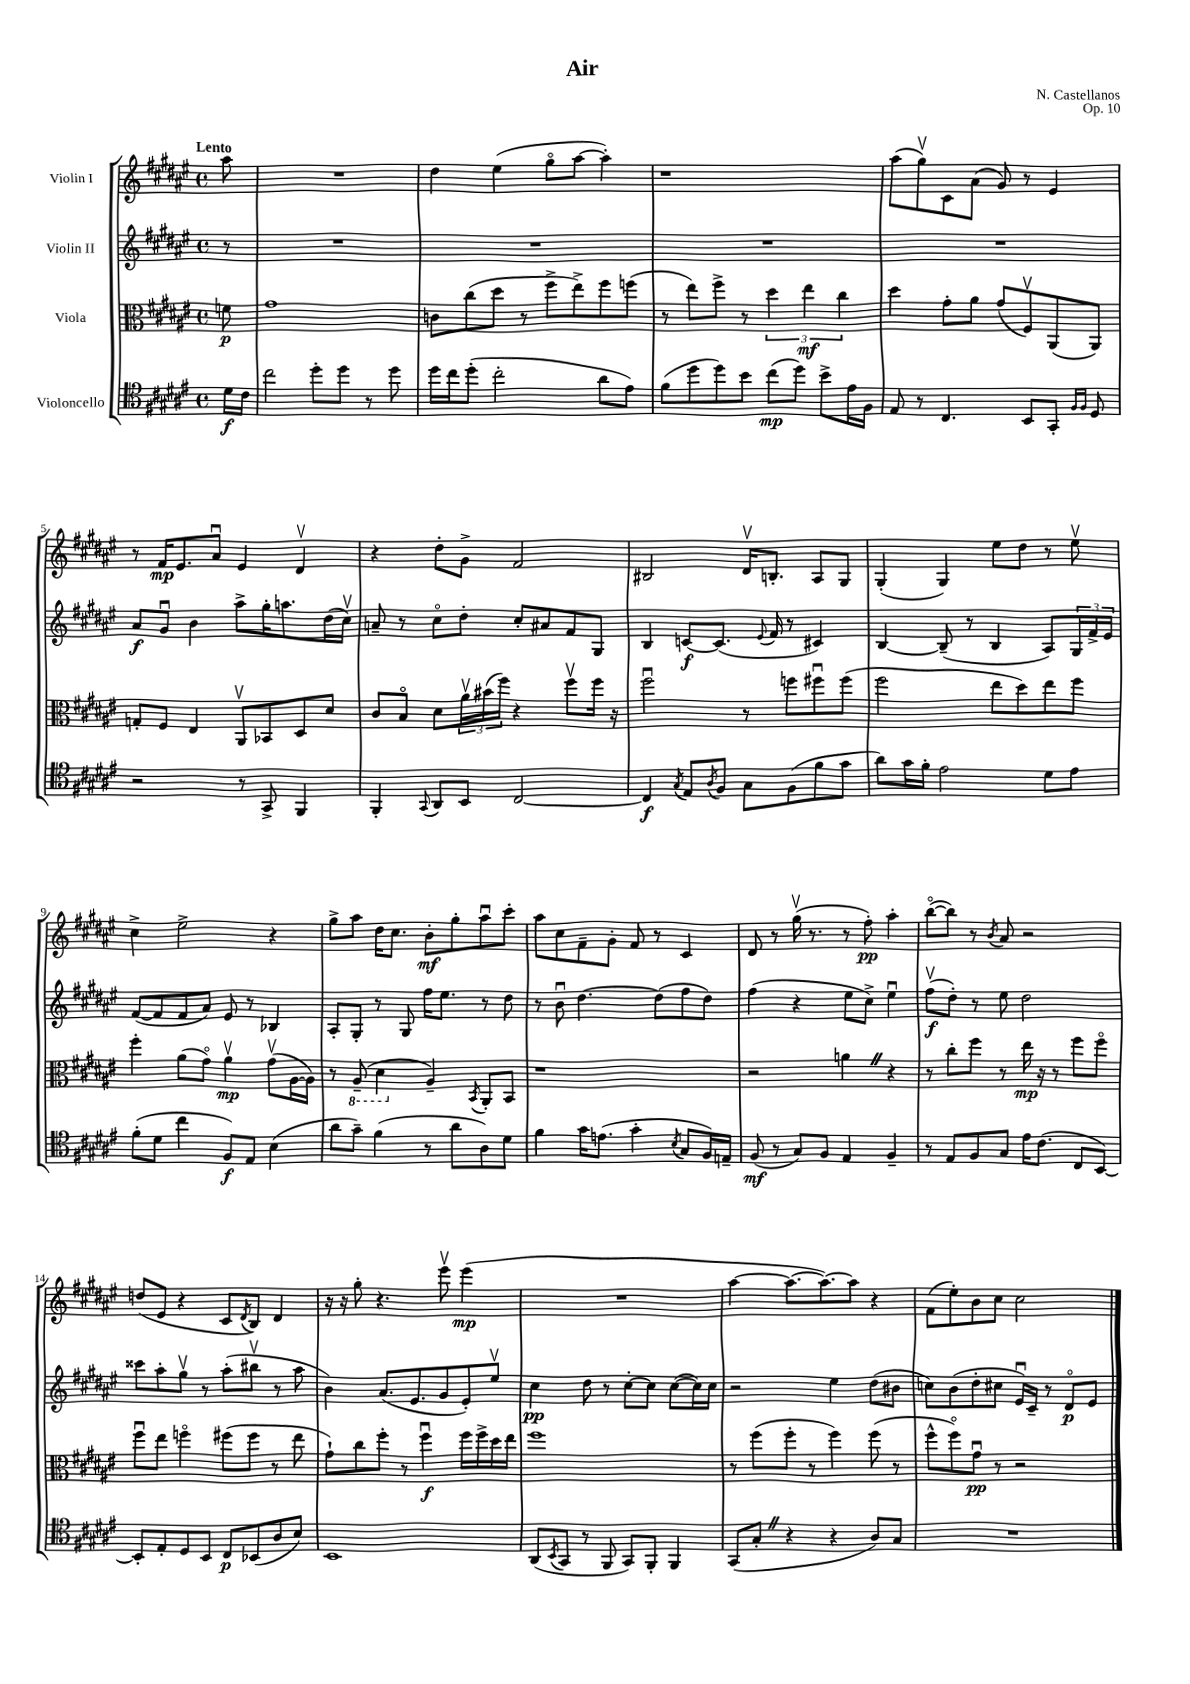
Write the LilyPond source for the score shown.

\header { title = "Air" composer = "N. Castellanos" opus = "Op. 10" }
<<
\new StaffGroup <<
\new Staff = "s0" \with { instrumentName = "Violin I" } {
    \clef treble \key fis \major \defaultTimeSignature \time 4/4 \partial 8 \tempo "Lento"
    ais''8 |
    R1 |
    dis''4 eis''4( gis''8\flageolet ais''8~ ais''4-.) |
    r1 |
    ais''8( gis''8\upbow) cis'8 ais'8( gis'8) r8 eis'4 |
    r8 fis'16\mp eis'8. ais'8\downbow eis'4 dis'4\upbow |
    r4 dis''8-. gis'8-> fis'2 |
    bis2 dis'16\upbow b8.-. ais8 gis8 |
    gis4-.( gis4) eis''8 dis''8 r8 eis''8\upbow |
    cis''4-> eis''2-> r4 |
    gis''8-> ais''8 dis''16 cis''8. b'8-.\mf gis''8-. ais''8\downbow cis'''8-. |
    ais''8 cis''8 fis'8-- gis'8-. fis'8 r8 cis'4 |
    dis'8 r8 gis''16\upbow( r8. r8 fis''8-.\pp) ais''4-. |
    b''8~\flageolet( b''8) r8 \acciaccatura { b'8 } ais'8 r2 |
    d''8( eis'8 r4 cis'8 \acciaccatura { dis'8 } b8) dis'4 |
    r16 r16 gis''8-. r4. eis'''8\upbow eis'''4\mp( |
    R1 |
    ais''4~ ais''8.~ ais''8.~) ais''8 r4 |
    fis'8( eis''8-.) b'8 cis''8 cis''2 \bar "|." |
}
\new Staff = "s1" \with { instrumentName = "Violin II" } {
    \clef treble \key fis \major \defaultTimeSignature \time 4/4 \partial 8
    r8 |
    R1 |
    R1 |
    R1 |
    R1 |
    ais'8\f gis'8\downbow b'4 ais''8-> gis''16-. a''8. dis''16( cis''16\upbow) |
    a'8-- r8 cis''8\flageolet dis''8-. cis''8-. ais'8 fis'8 gis8 |
    b4 c'8~\f c'8.( \appoggiatura { eis'8 } fis'16 r8 cis'4) |
    b4~ b8--( r8 b4 ais8) \tuplet 3/2 { gis16 fis'16-> eis'16 } |
    fis'8~( fis'8 fis'8 ais'8) eis'8 r8 bes4 |
    ais8-. gis8-. r8 gis8 fis''16 eis''8. r8 dis''8 |
    r8 b'8\downbow dis''4.~ dis''8( fis''8 dis''8) |
    fis''4( r4 eis''8 cis''8->) eis''4\downbow |
    fis''8\upbow\f( dis''8-.) r8 eis''8 dis''2 |
    cisis'''8 ais''8-. gis''8\upbow r8 ais''8-.( bis''8\upbow r8 ais''8 |
    b'4) ais'8.( eis'8. gis'8 eis'8-.) eis''8\upbow |
    cis''4\pp dis''8 r8 cis''8~-. cis''8 cis''8~( cis''16) cis''16 |
    r2 eis''4 dis''8( bis'8 |
    c''8) b'8( dis''8-. cis''8 eis'16\downbow) cis'16-- r8 dis'8\flageolet\p eis'8 \bar "|." |
}
\new Staff = "s2" \with { instrumentName = "Viola" } {
    \clef alto \key fis \major \defaultTimeSignature \time 4/4 \partial 8
    f'8\p |
    gis'1 |
    c'8 cis''8( dis''8 r8 fis''8-> eis''8->) fis''8 f''8( |
    r8 eis''8) fis''8-> r8 \tuplet 3/2 { dis''4 eis''4\mf cis''4 } |
    dis''4 gis'8-. ais'8 gis'8( fis8\upbow) ais,8( ais,8) |
    g8-. fis8 eis4 ais,8\upbow bes,8 dis8 dis'8 |
    cis'8 b8\flageolet dis'8 \tuplet 3/2 { ais'16\upbow bis'16( fis''16) } r4 fis''8\upbow fis''16 r16 |
    fis''2\downbow r8 f''8 fis''8\downbow fis''8( |
    fis''2 eis''8 dis''8) eis''8 fis''8 |
    fis''4-. ais'8( gis'8\flageolet) ais'4\upbow\mp gis'8\upbow( ais16~ ais16) |
    r8 \ottava #-1 ais,8--( dis4 \ottava #0 ais4--) \acciaccatura { b,8 } ais,8-. b,8 |
    r1 |
    r2 a'4 \once \override BreathingSign.text = \markup { \musicglyph "scripts.caesura.straight" } \breathe r4 |
    r8 cis''8-. fis''8 r8 eis''16\mp r16 r8 fis''8 fis''8\flageolet |
    fis''8\downbow eis''8 f''4\flageolet fis''8( fis''8 r8 eis''8 |
    gis'8-!) cis''8 fis''8-. r8 fis''4\downbow\f fis''16 fis''16-> dis''16 eis''16 |
    fis''1 |
    r8 fis''8( fis''8-. r8 fis''4) fis''8( r8 |
    fis''8-^ fis''8\flageolet) gis'8\downbow\pp r8 r2 \bar "|." |
}
\new Staff = "s3" \with { instrumentName = "Violoncello" } {
    \clef tenor \key fis \major \defaultTimeSignature \time 4/4 \partial 8
    dis'16\f cis'16 |
    cis''2 dis''8-. dis''8 r8 dis''8 |
    dis''16 cis''16 dis''8-.( cis''2-. ais'8 eis'8) |
    fis'8( dis''8 dis''8) b'8 cis''8\mp( dis''8) b'8-> eis'16 fis16 |
    eis8 r8 cis4. b,8 gis,8-. \grace { fis16 fis16 } dis8 |
    r2 r8 gis,8-> fis,4 |
    fis,4-. \appoggiatura { gis,8 } ais,8 b,8 cis2~ |
    cis4\f \acciaccatura { gis8 } eis8 \acciaccatura { ais8 } fis8 gis8 fis8( fis'8 gis'8 |
    ais'8) gis'16 fis'16-. eis'2 dis'8 eis'8 |
    fis'8-.( dis'8 cis''4 fis8\f) eis8 b4( |
    ais'8 gis'8--) fis'4( r8 ais'8 ais8) dis'8 |
    fis'4 gis'16 e'8.( gis'4-. \acciaccatura { b8 } gis8 fis16) e16-- |
    fis8\mf( r8 gis8) fis8 eis4 fis4-- |
    r8 eis8 fis8 gis8 eis'16 cis'8.( cis8 b,8~) |
    b,8-. eis8-. dis8 b,8 cis8\p bes,8( ais8 b8) |
    b,1 |
    ais,8( \acciaccatura { b,8 } gis,8 r8 fis,8 gis,8) fis,8-. fis,4 |
    gis,8( gis8-. \once \override BreathingSign.text = \markup { \musicglyph "scripts.caesura.straight" } \breathe r4 r4 ais8) gis8 |
    R1 \bar "|." |
}
>>
>>
